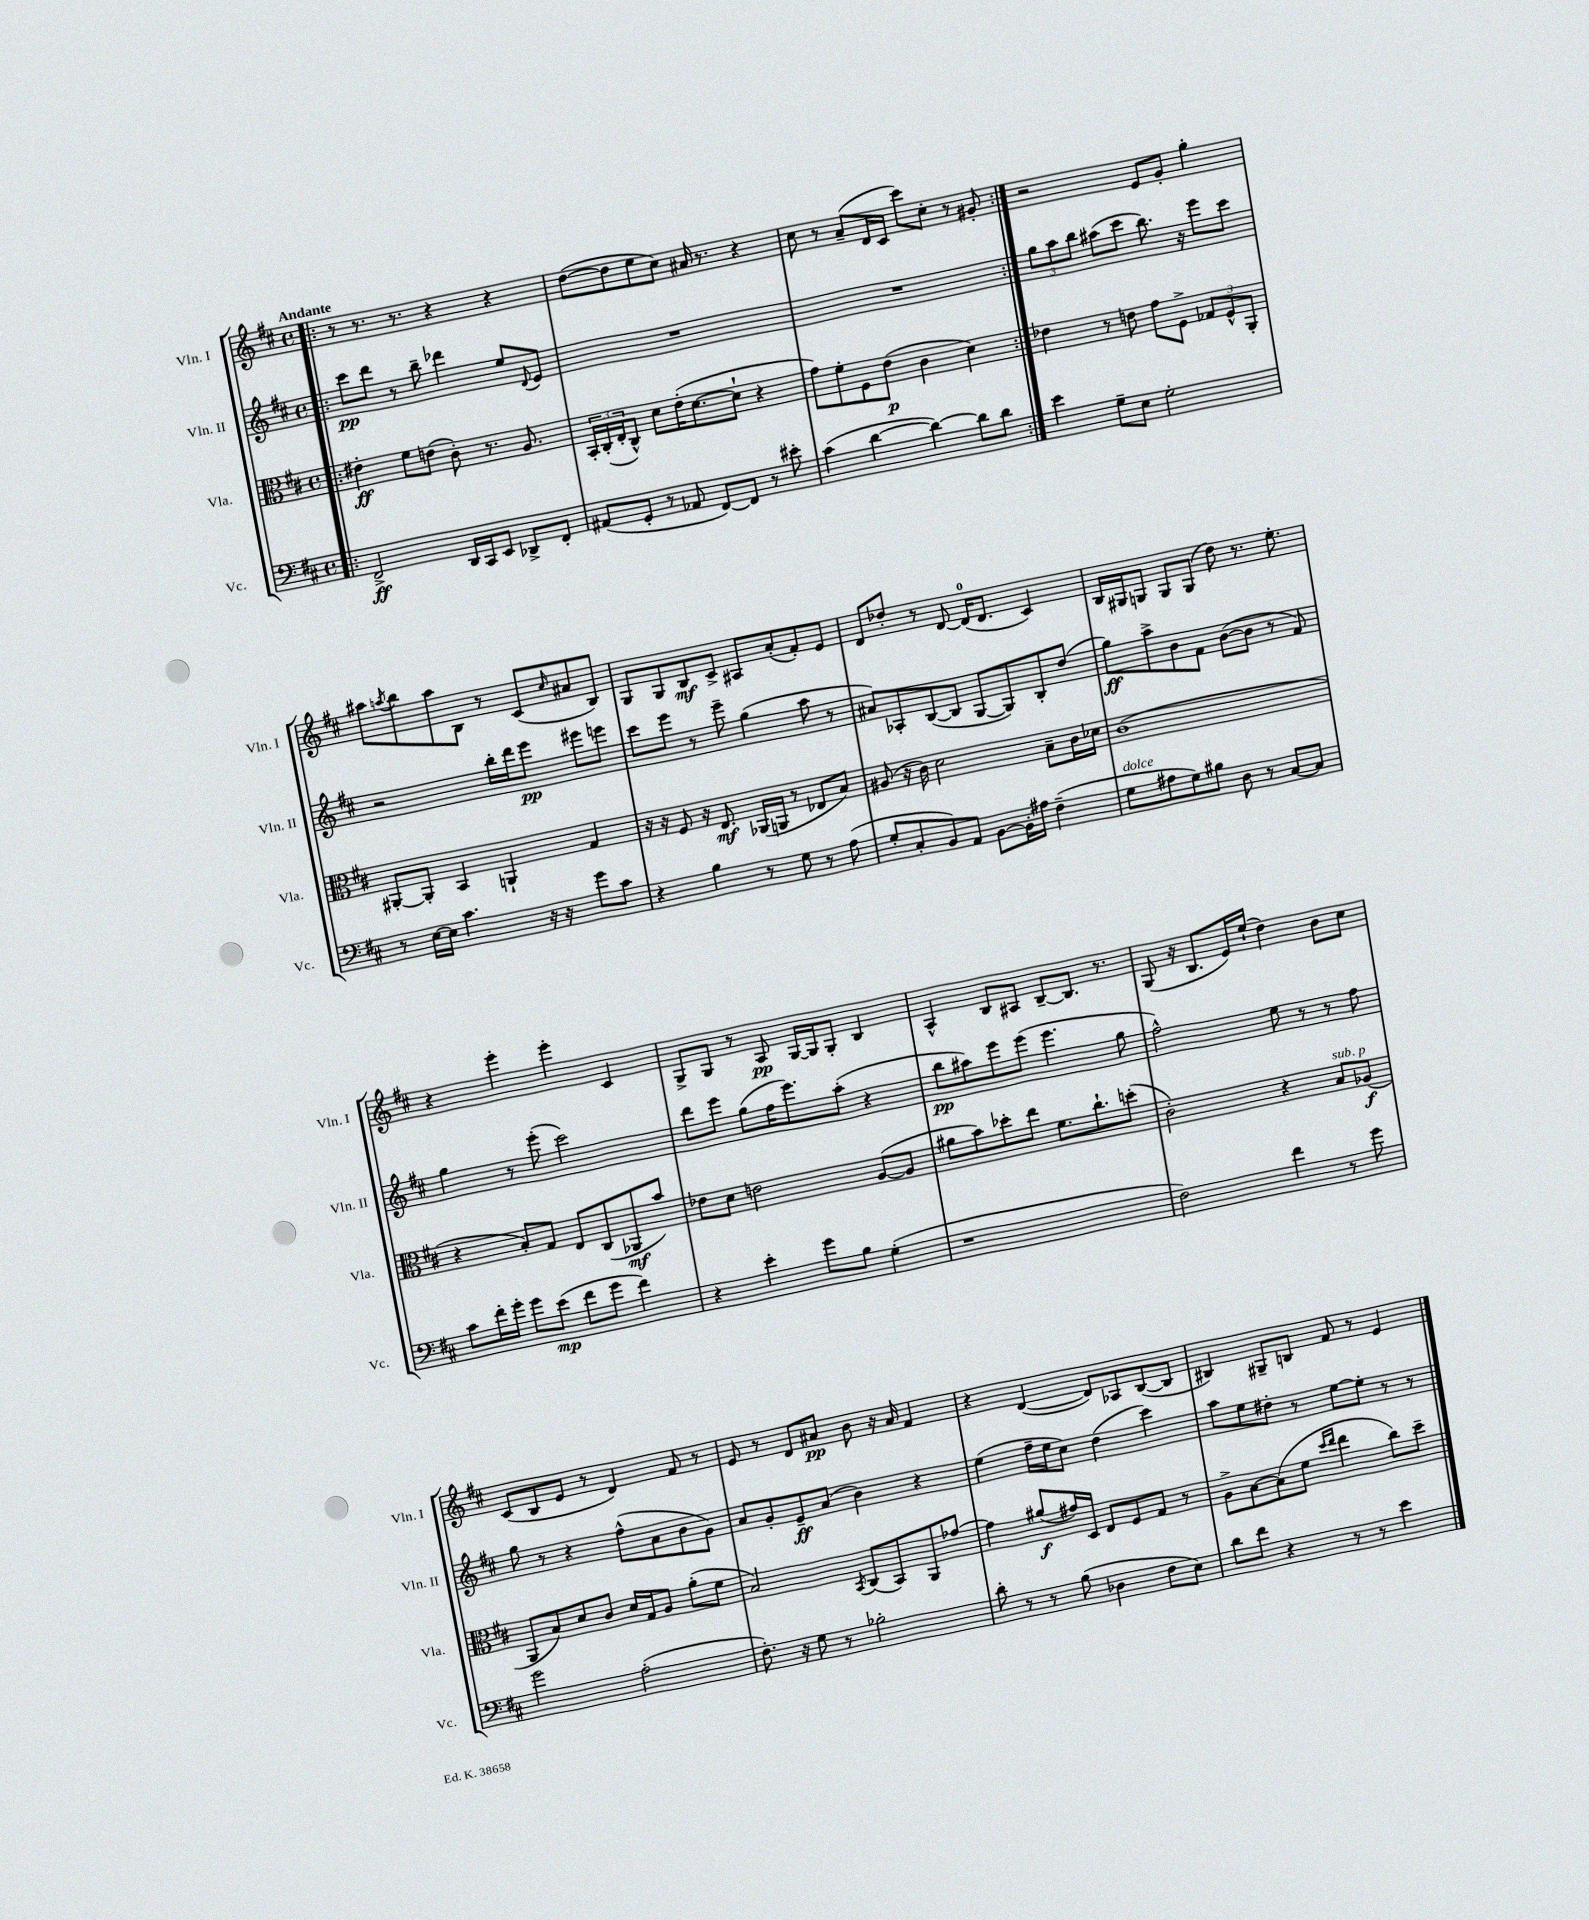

**kern	**dynam	**kern	**dynam	**kern	**dynam	**kern	**dynam
*part4	*part4	*part3	*part3	*part2	*part2	*part1	*part1
*staff4	*staff4	*staff3	*staff3	*staff2	*staff2	*staff1	*staff1
*I"Vc.	*	*I"Vla.	*	*I"Vln. II	*	*I"Vln. I	*
*I'Vc.	*	*I'Vla.	*	*I'Vln. II	*	*I'Vln. I	*
*clefF4	*	*clefC3	*	*clefG2	*	*clefG2	*
*k[f#c#]	*	*k[f#c#]	*	*k[f#c#]	*	*k[f#c#]	*
*M4/4	*	*M4/4	*	*M4/4	*	*M4/4	*
*met(c)	*	*met(c)	*	*met(c)	*	*met(c)	*
=1!|:	=1!|:	=1!|:	=1!|:	=1!|:	=1!|:	=1!|:	=1!|:
!	!	!	!	!	!	!LO:TX:a:B:t=Andante	!
2FF#^/	ff	4e#X'\	ff	8ccc#\L	pp	8r	.
.	.	.	.	8ddd\J	.	8.r	.
.	.	8f#\L	.	8r	.	.	.
.	.	.	.	.	.	8.r	.
.	.	(8en\J	.	8bb~\	.	.	.
16DD/LL	.	8c#'\)	.	4ddd-X\	.	4r	.
16CC#/J	.	.	.	.	.	.	.
8EE/J	.	8.r	.	.	.	.	.
8DD-X^/L	.	.	.	8ee/L	.	4r	.
.	.	8.A/	.	.	.	.	.
.	.	.	.	8qqd/	.	.	.
8FF#'/J	.	.	.	8e/J	.	.	.
=2	=2	=2	=2	=2	=2	=2	=2
(8AA#X/L	.	24BB'/LL	.	1r	.	([8dd\L	.
.	.	(24C#'/	.	.	.	.	.
.	.	24E'/J	.	.	.	.	.
8GG'/J	.	8C#^^/J)	.	.	.	8dd\]	.
8r	.	8d\L	.	.	.	8ee\	.
8AA-X/	.	(16e'\K	.	.	.	8cc#\J)	.
.	.	[8.d\	.	.	.	.	.
[8FF#/L)	.	.	.	.	.	16a#X/	.
.	.	.	.	.	.	8.r	.
8FF#/J]	.	8d`\J]	.	.	.	.	.
8r	.	4r	.	.	.	4r	.
8e#X'\	.	.	.	.	.	.	.
=3	=3	=3	=3	=3	=3	=3	=3
(4c#\	.	8g\L)	.	1r	.	8cc#\	.
.	.	8f#'\	.	.	.	8r	.
[4d\	.	8F#\	.	.	.	(8a~/L	.
.	.	(8e\J	p	.	.	16d/L	.
.	.	.	.	.	.	16c#/JJ	.
4d\_)	.	4c#\	.	.	.	8ccc#\L)	.
.	.	.	.	.	.	8cc#'\J	.
8d\L]	.	4d\)	.	.	.	8r	.
8d\J	.	.	.	.	.	8g#X'/	.
=4:|!	=4:|!	=4:|!	=4:|!	=4:|!	=4:|!	=4:|!	=4:|!
4e\	.	4e-X\	.	12gg\L	.	2r	.
.	.	.	.	12aa\	.	.	.
.	.	.	.	12bb\J	.	.	.
8G~\L	.	8r	.	(8aa#X\L	.	.	.
8E\J	.	8en\	.	8ccc#\J	.	.	.
2G'\	.	8g\L	.	8.bb\)	.	8e/L	.
.	.	8F#^\J	.	.	.	8g'/J	.
.	.	.	.	16r	.	.	.
.	.	12G-X/L	.	8eee\L	.	4gg'\	.
.	.	12F#^^/	.	.	.	.	.
.	.	.	.	8ccc#\J	.	.	.
.	.	12AA'/J	.	.	.	.	.
!!LO:LB:g=z
=5	=5	=5	=5	=5	=5	=5	=5
8r	.	[8AA#X'/L	.	2r	.	8aa#X\L	.
.	.	.	.	.	.	8qaan/	.
[16E\LL	.	8AA#'/J]	.	.	.	8bb\	.
16E\JJ]	.	.	.	.	.	.	.
4.c#\	.	4BB/	.	.	.	8aa\	.
.	.	.	.	.	.	8B\J	.
.	.	4AAn`/	.	16bb'\LL	.	8r	.
.	.	.	.	16ddd\J	.	.	.
16r	.	.	.	8eee\J	pp	(8c#/L	.
16r	.	.	.	.	.	.	.
.	.	.	.	.	.	16qqcc#/	.
8g\L	.	4G/	.	8eee#X\L	.	8a#X/	.
8c#\J	.	.	.	8eeen\J	.	8B/J)	.
=6	=6	=6	=6	=6	=6	=6	=6
4r	.	16r	.	8ccc#\L	.	8G/L	.
.	.	16r	.	.	.	.	.
.	.	8F#/	.	8eee\J	.	8G/	.
4B\	.	16r	.	8r	.	8B/	mf
.	.	8.E/	mf	.	.	.	.
.	.	.	.	8eee~\	.	8c#^/J	.
8r	.	(16AA-X/LL	.	(4gg\	.	8A#X/L	.
.	.	16AAn/JJ	.	.	.	.	.
8G\	.	8r	.	.	.	(8a'/	.
8r	.	8E-X/L	.	8aa\	.	8f#'/)	.
(8A\	.	8B/J)	.	8r	.	8e/J	.
=7	=7	=7	=7	=7	=7	=7	=7
8G'/L	.	(8A#X/	.	8a#X/L)	.	8d/L	.
8C#'/	.	16r	.	8A-X'/	.	8dd-X'/J	.
.	.	16c#\)	.	.	.	.	.
8BB/)	.	2d\	.	([8B/	.	8r	.
8AA/J	.	.	.	8B/J]	.	[8d/	.
[8BB\L	.	.	.	[8G/L	.	(16d/KL]	.
.	.	.	.	.	.	8.d/J	.
16BB'\L]	.	.	.	8G/])	.	.	.
16A#X\JJ	.	.	.	.	.	.	.
(4F#~\	.	8B~\L	.	8B'/	.	4c#/)	.
.	.	16c#\L	.	(8dd/J	.	.	.
.	.	16d-X\JJ	.	.	.	.	.
=8	=8	=8	=8	=8	=8	=8	=8
!LO:TX:a:i:t=dolce	!	!	!	!	!	!	!
8G\L	.	(1c#	.	8gg\L)	ff	16B/LL	.
.	.	.	.	.	.	16G#X/J	.
8A#X\	.	.	.	8aa^\	.	8Gn/J	.
8G\)	.	.	.	8b\	.	8G/L	.
8B#X\J	.	.	.	8f#\J	.	(8G/J	.
8D\	.	.	.	([8b\L	.	8dd\)	.
8r	.	.	.	8b\J]	.	8.r	.
[8C#/L	.	.	.	8r	.	.	.
.	.	.	.	.	.	8.ee'\	.
8C#/J]	.	.	.	8f#/)	.	.	.
!!LO:LB:g=z
=9	=9	=9	=9	=9	=9	=9	=9
8c#\L	.	4r	.	4gg\	.	4r	.
16f#'\L	.	.	.	.	.	.	.
16g'\JJ	.	.	.	.	.	.	.
8g\L	.	8B'/L)	.	8r	.	4eee'\	.
(8e\J	mp	8G/J	.	(8eee'\	.	.	.
8f#\L	.	8E/L	.	2ccc#\)	.	4eee'\	.
8g\J	.	(8C#/	.	.	.	.	.
4f#\)	.	8AA-X/	mf	.	.	4c#/	.
.	.	8b/J)	.	.	.	.	.
=10	=10	=10	=10	=10	=10	=10	=10
4r	.	8e-X\L	.	8ddd\L	.	8G^/L	.
.	.	8d\J	.	8eee\J	.	8G/J	.
4e'\	.	2en\	.	(8gg\L	.	8r	.
.	.	.	.	16ff#\K	.	8A/	pp
.	.	.	.	8.eee\)	.	.	.
8g\L	.	.	.	.	.	[16G/LL	.
.	.	.	.	.	.	16G/J]	.
8B\J	.	.	.	(8aa'\J	.	8G'/J	.
(4G'\	.	([8A/L	.	4r	.	4B/	.
.	.	8A/J]	.	.	.	.	.
=11	=11	=11	=11	=11	=11	=11	=11
1r	.	8a#X\L	.	8bb\L	pp	4A^^/	.
.	.	8b\)	.	8aa#X\)	.	.	.
.	.	8dd-X'\	.	8eee\	.	8B/L	.
.	.	8ee\J	.	(8eee\J	.	8A#X/J	.
.	.	8.f#\L	.	4.eee\	.	[8B~/L	.
.	.	.	.	.	.	8.B/J]	.
.	.	8.cc#`\	.	.	.	.	.
.	.	.	.	.	.	8.r	.
.	.	(8ddn'\J	.	8gg\	.	.	.
=12	=12	=12	=12	=12	=12	=12	=12
2F#\)	.	2c#'\)	.	2ff#^^\)	.	(8G/	.
.	.	.	.	.	.	16r	.
.	.	.	.	.	.	8.B/L	.
.	.	.	.	.	.	16e/L)	.
.	.	.	.	.	.	(16ee`/JJ	.
4f#\	.	4r	.	8ee\	.	4dd\)	.
.	.	.	.	8r	.	.	.
!	!	!LO:TX:a:i:t=sub. p	!	!	!	!	!
8r	.	8B/L	.	8r	.	8b\L	.
8g\	.	(8A-X/J	f	8ff#\	.	8cc#\J	.
!!LO:LB:g=z
=13	=13	=13	=13	=13	=13	=13	=13
2g\	.	8AA/L	.	8gg\	.	(8c#/L	.
.	.	8B/)	.	8r	.	8B/	.
.	.	8d/	.	4r	.	8e/J	.
.	.	8c#/J	.	.	.	8r	.
(2A'\	.	16d/LL	.	(8ff#^^\L	.	4d/)	.
.	.	16G/J	.	.	.	.	.
.	.	8A/J	.	8a\	.	.	.
.	.	(8a'\L	.	8b\	.	8f#/	.
.	.	8f#\J	.	8g\J)	.	8r	.
=14	=14	=14	=14	=14	=14	=14	=14
8.F#'\)	.	2B/)	.	8a/L	.	8e/	.
.	.	.	.	8g'/	.	8r	.
16r	.	.	.	.	.	.	.
8G\	.	.	.	8e~/	ff	8d/L	.
8r	.	.	.	(8a/J	.	8a#X/J	pp
.	.	8qBB/	.	.	.	.	.
2B-X'\	.	(8C#/L	.	4b\)	.	8b\	.
.	.	8BB/)	.	.	.	16r	.
.	.	.	.	.	.	16a#/	.
.	.	8AA/	.	4r	.	4f#/	.
.	.	[8g-X/J	.	.	.	.	.
=15	=15	=15	=15	=15	=15	=15	=15
8d'\	.	4g-\]	.	(4ee\	.	4r	.
8r	.	.	.	.	.	.	.
8r	.	(8a#X/L	f	16ff#~\LL	.	([4d/	.
.	.	.	.	16ee\J	.	.	.
(8B\	.	16g#X/L)	.	8cc#\J)	.	.	.
.	.	16D/JJ	.	.	.	.	.
4D-X\	.	8E/L	.	(4dd\	.	8d/L])	.
.	.	8F#/	.	.	.	8A-X/	.
8F#\L	.	8G/J	.	4ccc#\)	.	([8B/	.
8E\J)	.	8r	.	.	.	8B/J]	.
=16	=16	=16	=16	=16	=16	=16	=16
8d\L	.	8A^\L	.	8aa\L	.	4B#X/)	.
8f#\J	.	[8B\	.	8ee\	.	.	.
4r	.	(8B\]	.	8dd#X'\J	.	8G#X~/L	.
.	.	8f#\J	.	8r	.	8Bn/J	.
.	.	16qqdd/LL	.	.	.	.	.
.	.	16qqee/JJ	.	.	.	.	.
8r	.	4ee\	.	[8ee\L	.	8f#/	.
8r	.	.	.	8ee'\J]	.	8r	.
4e\	.	8cc#\L)	.	8r	.	4e/	.
.	.	8dd~\J	.	8r	.	.	.
==	==	==	==	==	==	==	==
*-	*-	*-	*-	*-	*-	*-	*-
